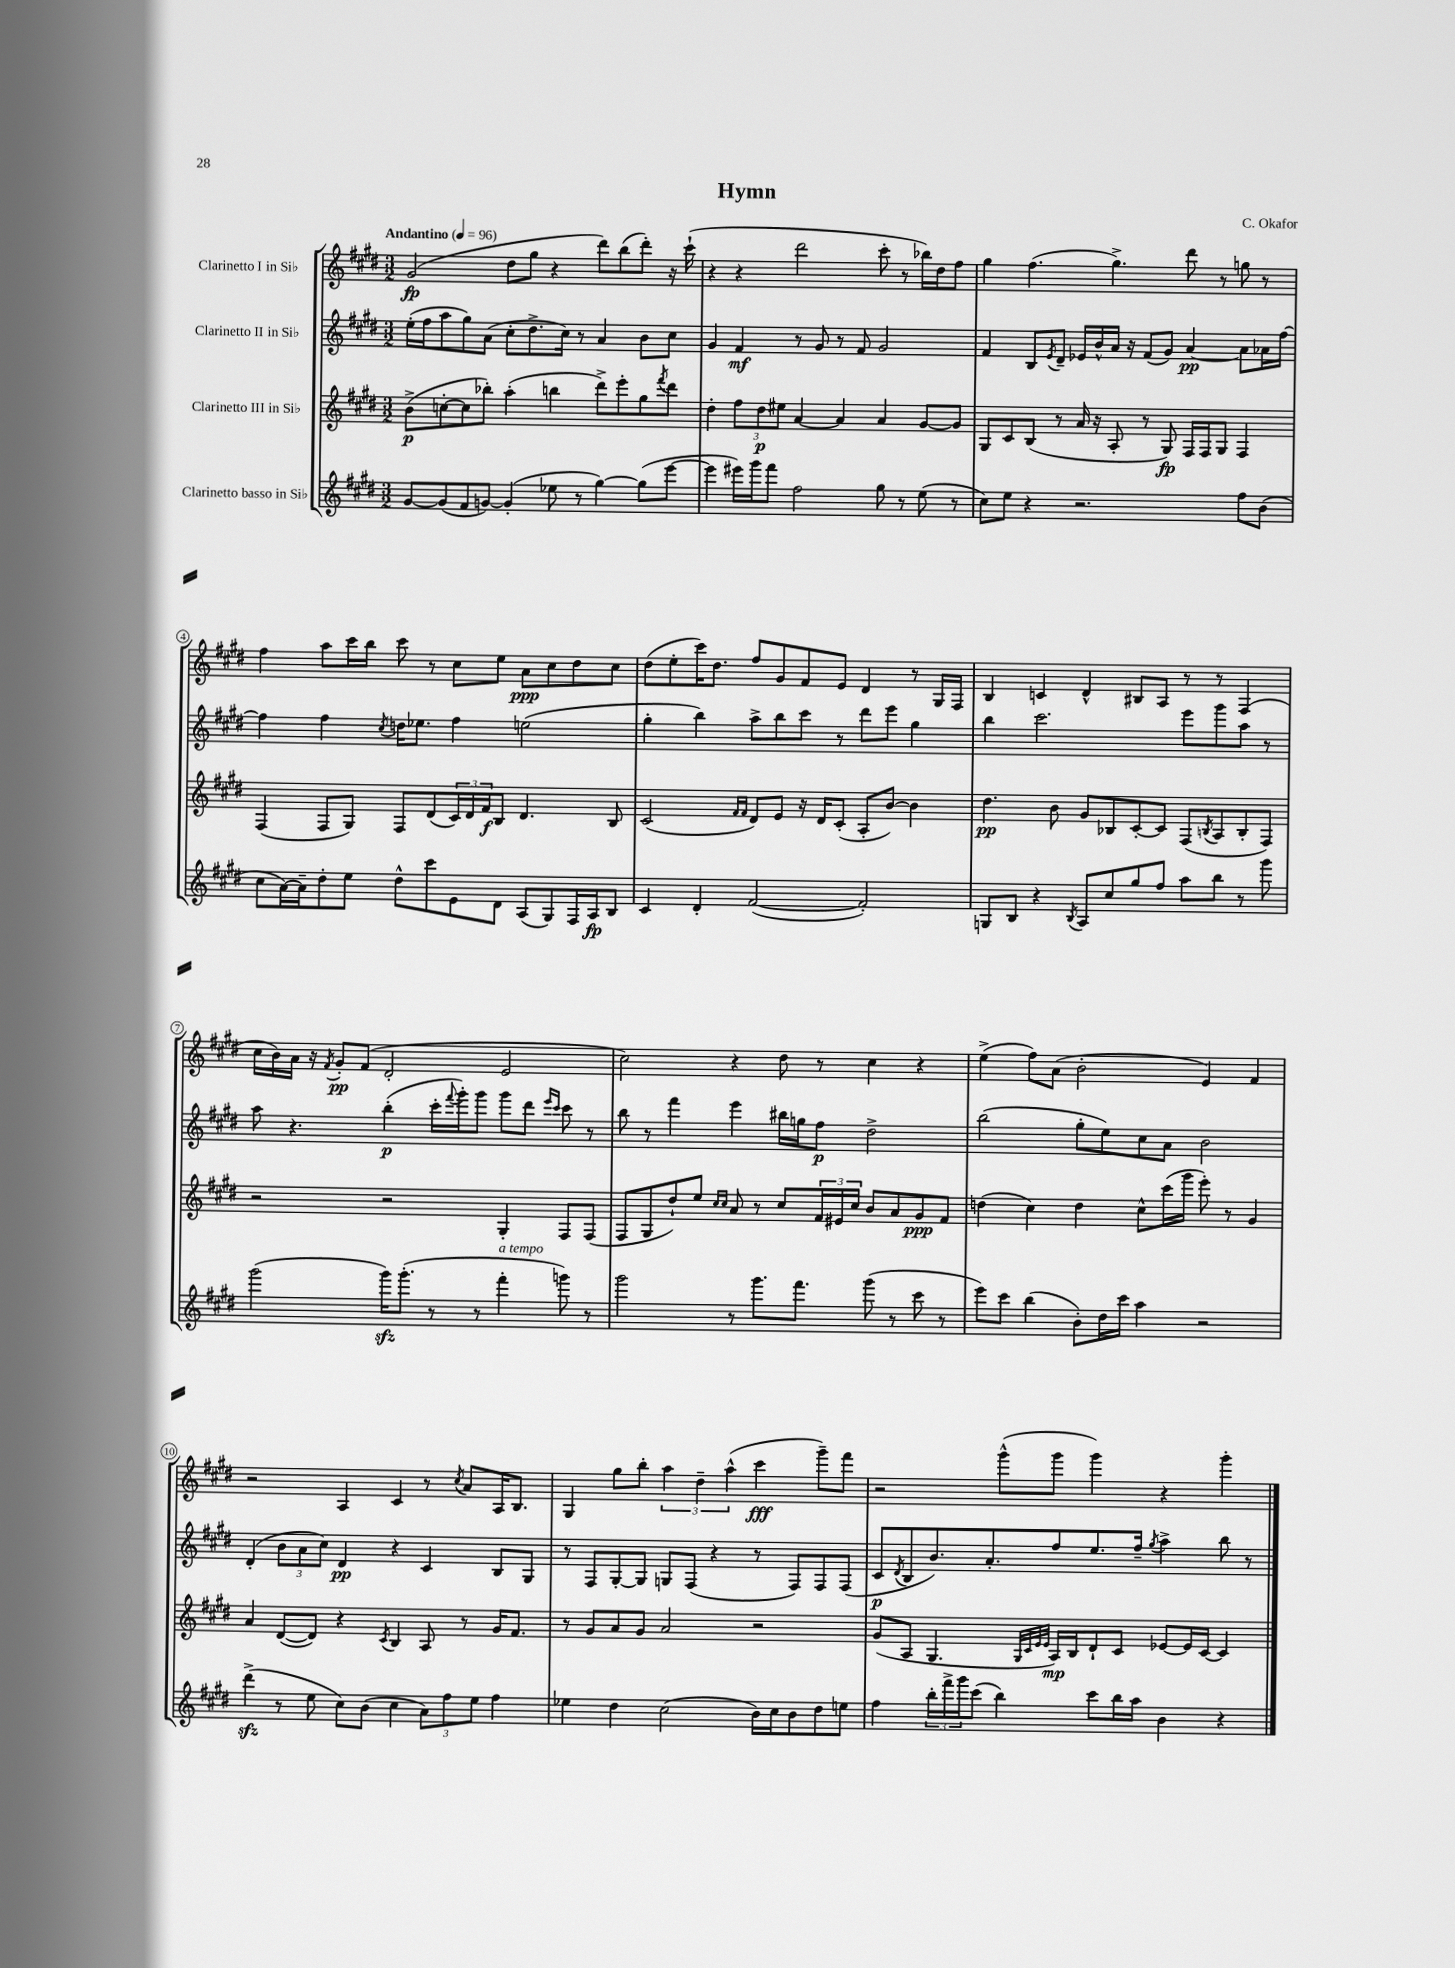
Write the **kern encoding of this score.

**kern	**dynam	**kern	**dynam	**kern	**dynam	**kern	**dynam
*part4	*part4	*part3	*part3	*part2	*part2	*part1	*part1
*staff4	*staff4	*staff3	*staff3	*staff2	*staff2	*staff1	*staff1
*I"Clarinetto basso in Si♭	*	*I"Clarinetto III in Si♭	*	*I"Clarinetto II in Si♭	*	*I"Clarinetto I in Si♭	*
*clefG2	*	*clefG2	*	*clefG2	*	*clefG2	*
*k[f#c#g#d#]	*	*k[f#c#g#d#]	*	*k[f#c#g#d#]	*	*k[f#c#g#d#]	*
*M3/2	*	*M3/2	*	*M3/2	*	*M3/2	*
*MM96	*	*MM96	*	*MM96	*	*MM96	*
=1	=1	=1	=1	=1	=1	=1	=1
!	!	!	!	!	!	!LO:TX:a:B:t=Andantino	!
[8g#/L	.	(8b^\L	p	(16ee'\LL	.	(2g#/	fp
.	.	.	.	16ff#\J	.	.	.
(8g#/]	.	[8ccn'\	.	8aa\	.	.	.
8f#/	.	8cc\]	.	8gg#\)	.	.	.
[8gn/J)	.	8bb-X'\J)	.	(8a\J	.	.	.
(4g'/]	.	(4aa'\	.	8cc#'\L	.	8dd#\L	.
.	.	.	.	8.dd#^\	.	8gg#\J	.
8ee-X\	.	4bbn\	.	.	.	4r	.
.	.	.	.	16cc#\Jk)	.	.	.
8r	.	.	.	8r	.	.	.
[4gg#\)	.	8ddd#^\L)	.	4a/	.	8ddd#\L)	.
.	.	8eee'\	.	.	.	(8bb\	.
(8gg#\L]	.	8gg#\	.	8b\L	.	8ddd#'\J)	.
.	.	8qfff#/	.	.	.	.	.
[8eee\J	.	8ddd#\J	.	8cc#\J	.	16r	.
.	.	.	.	.	.	(16ccc#`\	.
=2	=2	=2	=2	=2	=2	=2	=2
4eee\]	.	4dd#'\	.	4g#/	.	4r	.
16eee#X\LL)	.	12ff#\L	.	4f#/	mf	4r	.
16ggg#\J	.	.	.	.	.	.	.
.	.	12dd#\	p	.	.	.	.
8fff#\J	.	.	.	.	.	.	.
.	.	12ee#X\J	.	.	.	.	.
2ff#\	.	[4a/	.	8r	.	2ddd#\	.
.	.	.	.	8g#/	.	.	.
.	.	4a/]	.	8r	.	.	.
.	.	.	.	8f#/	.	.	.
8gg#\	.	4a/	.	2g#/	.	8ccc#'\	.
8r	.	.	.	.	.	8r	.
(8ee\	.	[8g#/L	.	.	.	16bb-X\LL)	.
.	.	.	.	.	.	16dd#\J	.
8r	.	8g#/J]	.	.	.	8ff#\J	.
=3	=3	=3	=3	=3	=3	=3	=3
8cc#\L)	.	8G#/L	.	4f#/	.	4gg#\	.
8ee\J	.	8c#/	.	.	.	.	.
4r	.	(8B/J	.	8B/L	.	(4.ff#\	.
.	.	.	.	8qe/	.	.	.
.	.	8r	.	8d#~/J	.	.	.
2.r	.	16a/	.	16e-X/LL	.	.	.
.	.	16r	.	16b^^/	.	.	.
.	.	8A'/	.	16a/JJ	.	4.gg#^\)	.
.	.	.	.	16r	.	.	.
.	.	8r	.	(8f#/L	.	.	.
.	.	8G#/)	fp	8g#/J)	.	.	.
.	.	16F#/LL	.	[4a/	pp	8ddd#\	.
.	.	16F#/J	.	.	.	.	.
.	.	8G#/J	.	.	.	8r	.
8ff#\L	.	4F#/	.	8a\L]	.	8ggn\	.
(8b\J	.	.	.	16a-X\L	.	8r	.
.	.	.	.	[16ff#\JJ	.	.	.
!!LO:LB:g=z
=4	=4	=4	=4	=4	=4	=4	=4
8cc#\L	.	(4F#/	.	4ff#\]	.	4ff#\	.
[16a\L)	.	.	.	.	.	.	.
16a~\J]	.	.	.	.	.	.	.
8dd#'\	.	8F#/L	.	4ff#\	.	8aa\L	.
8ee\J	.	8G#/J)	.	.	.	16ccc#\L	.
.	.	.	.	.	.	16bb\JJ	.
.	.	.	.	8qcc#/	.	.	.
8dd#^^\L	.	8F#/L	.	16ddn\KL	.	8ccc#\	.
.	.	.	.	8.ee-X\J	.	.	.
8ccc#\	.	(8d#/	.	.	.	8r	.
8e\	.	24c#/L)	.	4ff#\	.	8cc#\L	.
.	.	24d#/	.	.	.	.	.
.	.	24f#/J	f	.	.	.	.
8d#\J	.	8B/J	.	.	.	8ee\J	.
(8A/L	.	4.d#/	.	(2een\	.	8a\L	ppp
8G#/)	.	.	.	.	.	8cc#\	.
16F#/L	.	.	.	.	.	8dd#\	.
16A/J	fp	.	.	.	.	.	.
8B/J	.	8B/	.	.	.	8cc#\J	.
=5	=5	=5	=5	=5	=5	=5	=5
4c#/	.	(2c#/	.	4gg#'\	.	(8dd#\L	.
.	.	.	.	.	.	8ee'\	.
4d#'/	.	.	.	4bb\)	.	16ccc#\K)	.
.	.	.	.	.	.	8.dd#\J	.
.	.	16qqf#/LL	.	.	.	.	.
.	.	16qqf#/JJ	.	.	.	.	.
([2f#/	.	8d#/L)	.	8aa^\L	.	8ff#/L	.
.	.	8e/J	.	8bb\	.	8g#/	.
.	.	16r	.	8ccc#\J	.	8f#/	.
.	.	16d#/KL	.	.	.	.	.
.	.	(8c#'/J	.	8r	.	8e/J	.
2f#'/])	.	8A'/L	.	8ddd#\L	.	4d#/	.
.	.	[8b/J)	.	8eee\J	.	.	.
.	.	4b\]	.	4gg#\	.	8r	.
.	.	.	.	.	.	16G#/LL	.
.	.	.	.	.	.	16F#/JJ	.
=6	=6	=6	=6	=6	=6	=6	=6
8Gn/L	.	4.dd#\	pp	4bb\	.	4B/	.
8B/J	.	.	.	.	.	.	.
4r	.	.	.	2.ccc#\	.	4cn/	.
.	.	8b\	.	.	.	.	.
8qB/	.	.	.	.	.	.	.
8A/L	.	8g#/L	.	.	.	4d#^^/	.
8cc#/	.	8B-X/	.	.	.	.	.
8gg#/	.	[8c#'/	.	.	.	8B#X/L	.
8ff#/J	.	8c#/J]	.	.	.	8A/J	.
8aa\L	.	(8F#/L	.	8eee\L	.	8r	.
.	.	8qBn/	.	.	.	.	.
8bb\J	.	8A/	.	8ggg#\	.	8r	.
8r	.	8B'/	.	8aa\J	.	(4F#/	.
8ggg#\	.	8F#/J)	.	8r	.	.	.
!!LO:LB:g=z
=7	=7	=7	=7	=7	=7	=7	=7
(2ggg#\	.	2r	.	8aa\	.	16cc#\LL	.
.	.	.	.	.	.	16b\)	.
.	.	.	.	4.r	.	16a\JJ	.
.	.	.	.	.	.	16r	.
.	.	.	.	.	.	8qf#/	.
.	.	.	.	.	.	8g#'/L	pp
.	.	.	.	.	.	(8f#/J	.
16ggg#zz\KL)	.	2r	.	(4bb'\	p	2d#'/	.
(8.ggg#'\J	.	.	.	.	.	.	.
8r	.	.	.	16ccc#'\LL	.	.	.
.	.	.	.	8qqfff#/	.	.	.
.	.	.	.	16ggg#'\J)	.	.	.
8r	.	.	.	8ggg#\J	.	.	.
!LO:TX:a:i:t=a tempo	!	!	!	!	!	!	!
4fff#'\	.	4G#'/	.	8ggg#\L	.	2e/	.
.	.	.	.	8ddd#\J	.	.	.
.	.	.	.	16qqeee/LL	.	.	.
.	.	.	.	16qqccc#/JJ	.	.	.
8gggn\)	.	8F#/L	.	8ccc#\	.	.	.
8r	.	(8F#/J	.	8r	.	.	.
=8	=8	=8	=8	=8	=8	=8	=8
2ggg#\	.	8F#/L	.	8bb\	.	2cc#\)	.
.	.	8G#/	.	8r	.	.	.
.	.	8dd#`/)	.	4fff#\	.	.	.
.	.	8ee/J	.	.	.	.	.
.	.	16qqcc#/LL	.	.	.	.	.
.	.	16qqcc#/JJ	.	.	.	.	.
8r	.	8a/	.	4eee\	.	4r	.
8.ggg#\L	.	8r	.	.	.	.	.
.	.	8cc#/L	.	16bb#X\LL	.	8dd#\	.
8.fff#\J	.	.	.	16ggn\J	.	.	.
.	.	24f#/L	.	8ff#\J	p	8r	.
.	.	24e#X/	.	.	.	.	.
.	.	24cc#/JJ	.	.	.	.	.
(8ggg#\	.	8b/L	.	2dd#^\	.	4cc#\	.
8r	.	8a/	.	.	.	.	.
8ccc#\	.	8g#/	ppp	.	.	4r	.
8r	.	8f#/J	.	.	.	.	.
=9	=9	=9	=9	=9	=9	=9	=9
8eee\L)	.	(4ddn\	.	(2bb\	.	(4ee^\	.
8ccc#\J	.	.	.	.	.	.	.
(4bb\	.	4cc#\)	.	.	.	8ff#\L)	.
.	.	.	.	.	.	(8a\J	.
8b'\L)	.	4dd\	.	8gg#'\L	.	2b'\	.
16dd#\L	.	.	.	8ee\)	.	.	.
16ccc#\JJ	.	.	.	.	.	.	.
4aa\	.	8cc#^^\L	.	8cc#\	.	.	.
.	.	(16ccc#\L	.	8a\J	.	.	.
.	.	16ggg#\JJ	.	.	.	.	.
2r	.	8eee'\)	.	2b\	.	4e/)	.
.	.	8r	.	.	.	.	.
.	.	4g#/	.	.	.	4f#/	.
!!LO:LB:g=z
=10	=10	=10	=10	=10	=10	=10	=10
(4ddd#zz^\	.	4a/	.	(4d#'/	.	2r	.
8r	.	([8d#/L	.	12b\L	.	.	.
.	.	.	.	12a\	.	.	.
8ee\	.	8d#/J])	.	.	.	.	.
.	.	.	.	12cc#\J)	.	.	.
8cc#\L)	.	4r	.	4d#/	pp	4A/	.
(8b\J	.	.	.	.	.	.	.
.	.	8qc#/	.	.	.	.	.
4cc#\	.	4B/	.	4r	.	4c#/	.
12a\L)	.	8A/	.	4c#/	.	8r	.
12ff#\	.	.	.	.	.	.	.
.	.	.	.	.	.	8qcc#/	.
.	.	8r	.	.	.	8a/L	.
12ee\J	.	.	.	.	.	.	.
4ff#\	.	16g#/KL	.	8B/L	.	16A/K	.
.	.	8.f#/J	.	.	.	8.B/J	.
.	.	.	.	8G#/J	.	.	.
=11	=11	=11	=11	=11	=11	=11	=11
4ee-X\	.	8r	.	8r	.	4G#/	.
.	.	8g#/L	.	8F#/L	.	.	.
4dd#\	.	8a/	.	[8G#'/	.	8gg#\L	.
.	.	8g#/J	.	8G#/J]	.	8bb'\J	.
(2cc#\	.	2a/	.	8Gn/L	.	6aa\	.
.	.	.	.	(8F#/J	.	.	.
.	.	.	.	.	.	6dd#~\	.
.	.	.	.	4r	.	.	.
.	.	.	.	.	.	(6aa^^\	.
16b\LL)	.	2r	.	8r	.	4ccc#\	fff
16cc#\J	.	.	.	.	.	.	.
8b\	.	.	.	8F#/L)	.	.	.
8dd#\	.	.	.	8F#/	.	8ggg#~\L)	.
8een\J	.	.	.	(8F#/J	.	8fff#\J	.
=12	=12	=12	=12	=12	=12	=12	=12
4ff#\	.	(8g#/L	.	8c#/L	p	2r	.
.	.	.	.	8qd#/	.	.	.
.	.	8A/J	.	8B/	.	.	.
24bb'\LL	.	4.G#/	.	8.b/)	.	.	.
24fff#^\	.	.	.	.	.	.	.
24ggg#\J	.	.	.	.	.	.	.
(8ccc#\J	.	.	.	.	.	.	.
.	.	.	.	8.a'/	.	.	.
4bb\)	.	.	.	.	.	(8ggg#^^\L	.
.	.	32qqG#/LLL	.	.	.	.	.
.	.	32qqc#/	.	.	.	.	.
.	.	32qqe/	.	.	.	.	.
.	.	32qqe/JJJ	.	.	.	.	.
.	.	16A/LL)	mp	8ff#/	.	8ggg#\J	.
.	.	16B/J	.	.	.	.	.
8ccc#\L	.	8d#`/	.	8.ee/	.	4ggg#\)	.
16bb\L	.	8c#/J	.	.	.	.	.
16aa\JJ	.	.	.	16ff#~/Jk	.	.	.
.	.	.	.	8qgg#/	.	.	.
4b\	.	[8e-X/L	.	4aa^\	.	4r	.
.	.	16e-/L]	.	.	.	.	.
.	.	[16c#/JJ	.	.	.	.	.
4r	.	4c#/]	.	8bb\	.	4ggg#'\	.
.	.	.	.	8r	.	.	.
==	==	==	==	==	==	==	==
*-	*-	*-	*-	*-	*-	*-	*-
